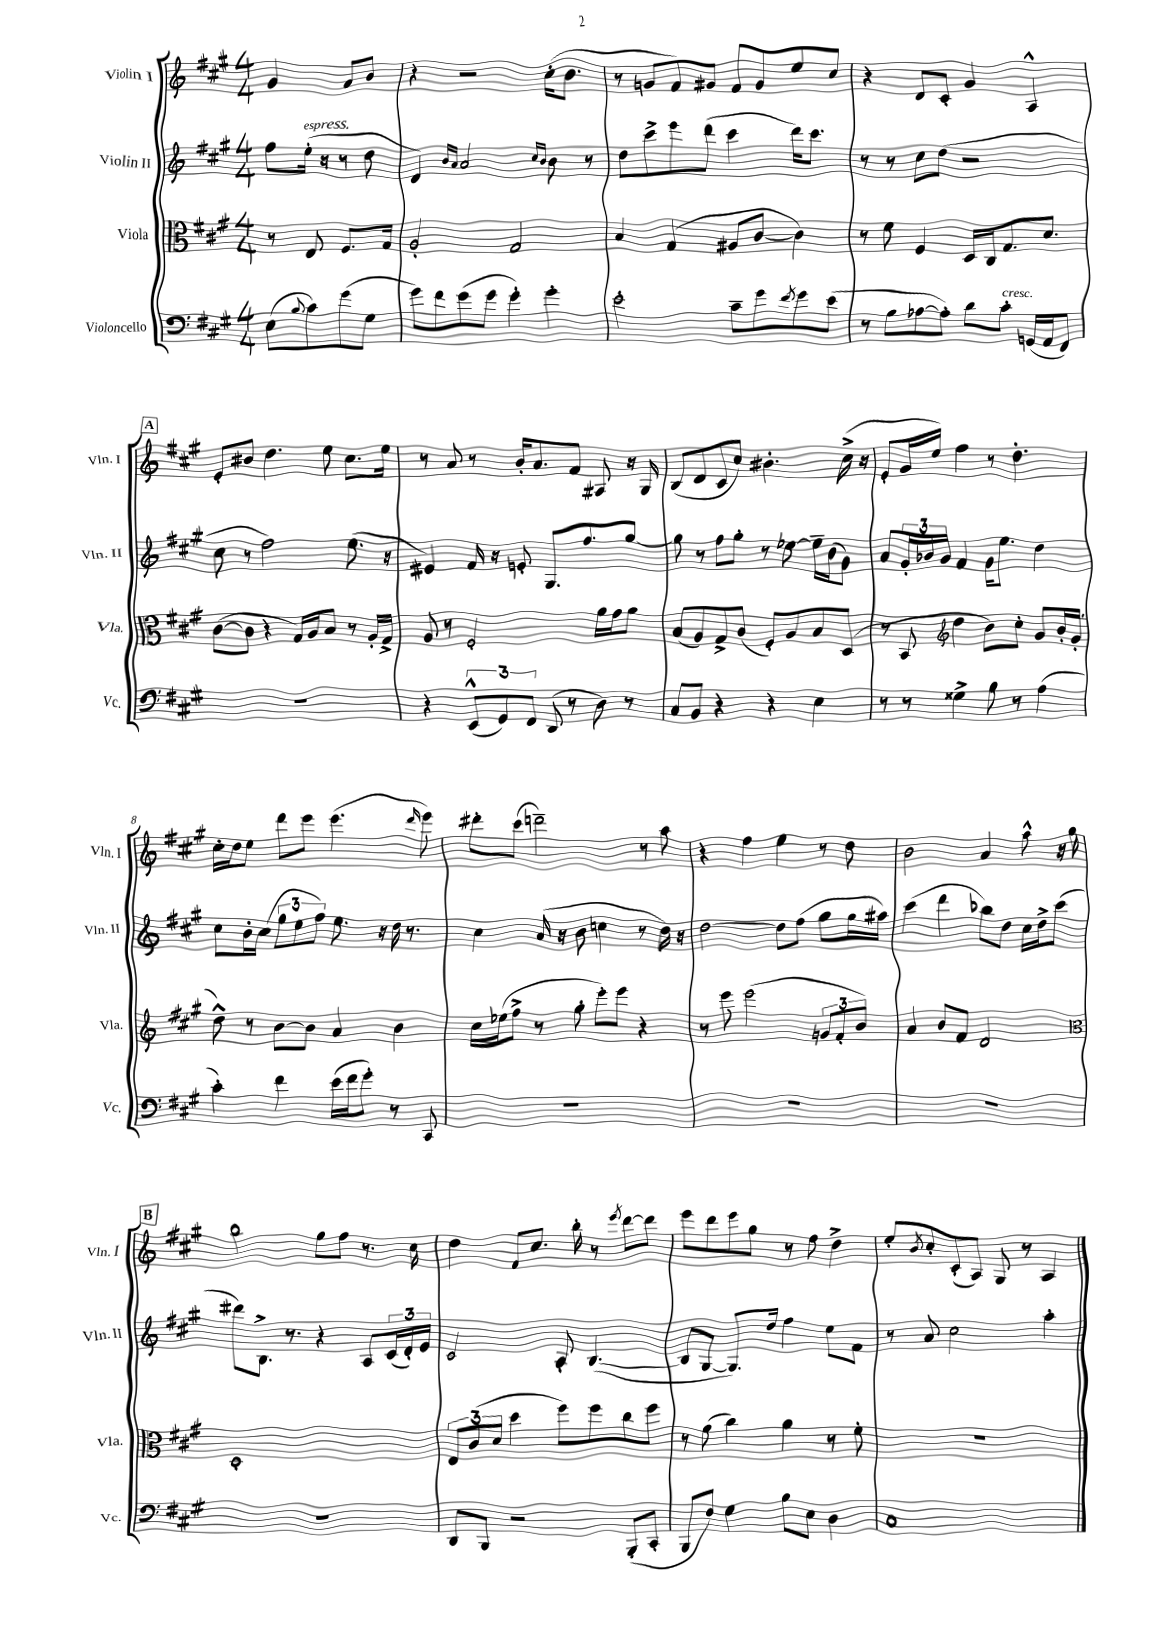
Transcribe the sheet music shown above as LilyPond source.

<<
\new StaffGroup <<
\new Staff = "s0" \with { instrumentName = "Violin I" shortInstrumentName = "Vln. I" } {
    \clef treble \key a \major \numericTimeSignature \time 4/4 \partial 2
    gis'4 a'8 b'8 |
    r4 r2 cis''16-.( b'8. |
    r8 g'8 fis'8) gis'8 fis'8 gis'8 e''8 cis''8 |
    r4 d'8 cis'8-. gis'4 a4-^ |
    \mark \markup { \box "A" } e'8-. bis'8 d''4. e''8 cis''8. e''16 |
    r8 a'8 r8 b'16-. a'8. fis'8 ais8 r16 gis16 |
    b8( d'8 cis'8 cis''8) bis'4.-. cis''16->( r16 |
    e'8-. gis'16 e''16) fis''4 r8 d''4.-. |
    cis''16-. d''16 e''8 d'''8 e'''8 e'''4.( \grace { d'''16 } e'''8) |
    dis'''8-. cis'''8( d'''2--) r8 a''8 |
    r4 fis''4 e''4 r8 d''8 |
    b'2 a'4 a''8-^ r16 gis''16 |
    \mark \markup { \box "B" } b''2 gis''8 fis''8 r8. cis''16 |
    d''4 fis'8 cis''8. b''16-. r8 \acciaccatura { e'''8 } d'''8~ d'''8 |
    e'''8 d'''8 e'''8 gis''8 r8 fis''8 d''4-> |
    e''8-. \acciaccatura { b'8 } cis''8-. cis'8-.( a8) gis8 r8 a4 \bar "|." |
}
\new Staff = "s1" \with { instrumentName = "Violin II" shortInstrumentName = "Vln. II" } {
    \clef treble \key a \major \numericTimeSignature \time 4/4 \partial 2
    fis''8 e''16-.^\markup { \italic "espress." }( r16 r8 d''8 |
    d'4) \grace { b'16 a'16 } a'2 \grace { cis''16 b'16 } b'8 r8 |
    d''8 cis'''8-> e'''8 d'''8( cis'''4 d'''16) cis'''8. |
    r8 r8 cis''8 d''8( r2 |
    \mark \markup { \box "A" } cis''8 r8 fis''2) e''8.( r16 |
    eis'4) fis'16 r16 e'8-. gis8. fis''8. gis''8~ |
    gis''8 r8 fis''8 gis''8-. r8 ees''8~ ees''16-- b'16( gis'8) |
    a'8 \tuplet 3/2 { gis'16-. bes'16 gis'16 } fis'4 gis'16 e''8. d''4 |
    cis''8 b'16-. cis''16( \tuplet 3/2 { gis''8 e''8 fis''8) } e''8. r16 d''16 r8. |
    cis''4 a'16( r16 b'8 c''4 r8 d''16) r16 |
    d''2~ d''8 fis''8( gis''8 gis''16 ais''16) |
    cis'''4( d'''4 bes''8) d''8 cis''16 d''16-> cis'''8( |
    \mark \markup { \box "B" } dis'''8) b8.-> r8. r4 a8 \tuplet 3/2 { cis'16( d'16-.) e'16 } |
    cis'2 a8-. b4.~( |
    b8 gis8~ gis8.) d''16 fis''4 e''8 fis'8 |
    r8 a'8 cis''2 a''4-. \bar "|." |
}
\new Staff = "s2" \with { instrumentName = "Viola" shortInstrumentName = "Vla." } {
    \clef alto \key a \major \numericTimeSignature \time 4/4 \partial 2
    r8 e8 fis8. gis16 |
    a2-. gis2 |
    b4 gis4( ais8 cis'8~ cis'4) |
    r8 fis'8 fis4 d16 cis16 gis8. d'8. |
    \mark \markup { \box "A" } cis'8~( cis'8 r4 gis16) a16 b8 r8 a16-. gis16-> |
    a8 r8 fis2-. a'16 gis'16 a'8 |
    b8( a8) gis8-> cis'8( fis8-.) a8 b8 d8( |
    r8 b,8 \clef treble d''4 b'8) cis''8-. gis'8 b'16-. gis'16-.( |
    d''8-^) r8 b'8~ b'8 a'4 b'4 |
    cis''16 ees''16( fis''8-> r8 gis''8-. e'''8-.) e'''8 r4 |
    r8 e'''8 e'''2( \tuplet 3/2 { g'8 fis'8-. b'8) } |
    a'4 b'8 fis'8 d'2 |
    \mark \markup { \box "B" } \clef alto d1-. |
    \tuplet 3/2 { e8 cis'8( d'8 } d''4 fis''8) fis''8 cis''8 fis''8 |
    r8 a'8( cis''4) a'4 r8 fis'8-. |
    R1 \bar "|." |
}
\new Staff = "s3" \with { instrumentName = "Violoncello" shortInstrumentName = "Vc." } {
    \clef bass \key a \major \numericTimeSignature \time 4/4 \partial 2
    e8( \appoggiatura { b8 } cis'8) gis'8( gis8 |
    gis'8) fis'8 gis'8( gis'8 gis'4-.) gis'4-. |
    e'2-. cis'8-- gis'8 \acciaccatura { fis'8 } gis'8 e'8( |
    r8 b8 aes8~ aes8-.) d'8 cis'8-.^\markup { \italic "cresc." } g,16( a,16 fis,8) |
    \mark \markup { \box "A" } R1 |
    r4 \tuplet 3/2 { e,8-^( gis,8) fis,8 } d,8( r8 d8) r8 |
    cis8 b,8 r4 r4 e4 |
    r8 r8 gisis4-> b8 r8 a4( |
    cis'4-.) fis'4 e'16( fis'16 gis'8-.) r8 cis,8 |
    R1 |
    R1 |
    R1 |
    \mark \markup { \box "B" } R1 |
    d,8 b,,8 r2 b,,8-.( cis,8-. |
    b,,8 fis8) gis4 b8 e8 d4 |
    cis1 \bar "|." |
}
>>
>>
